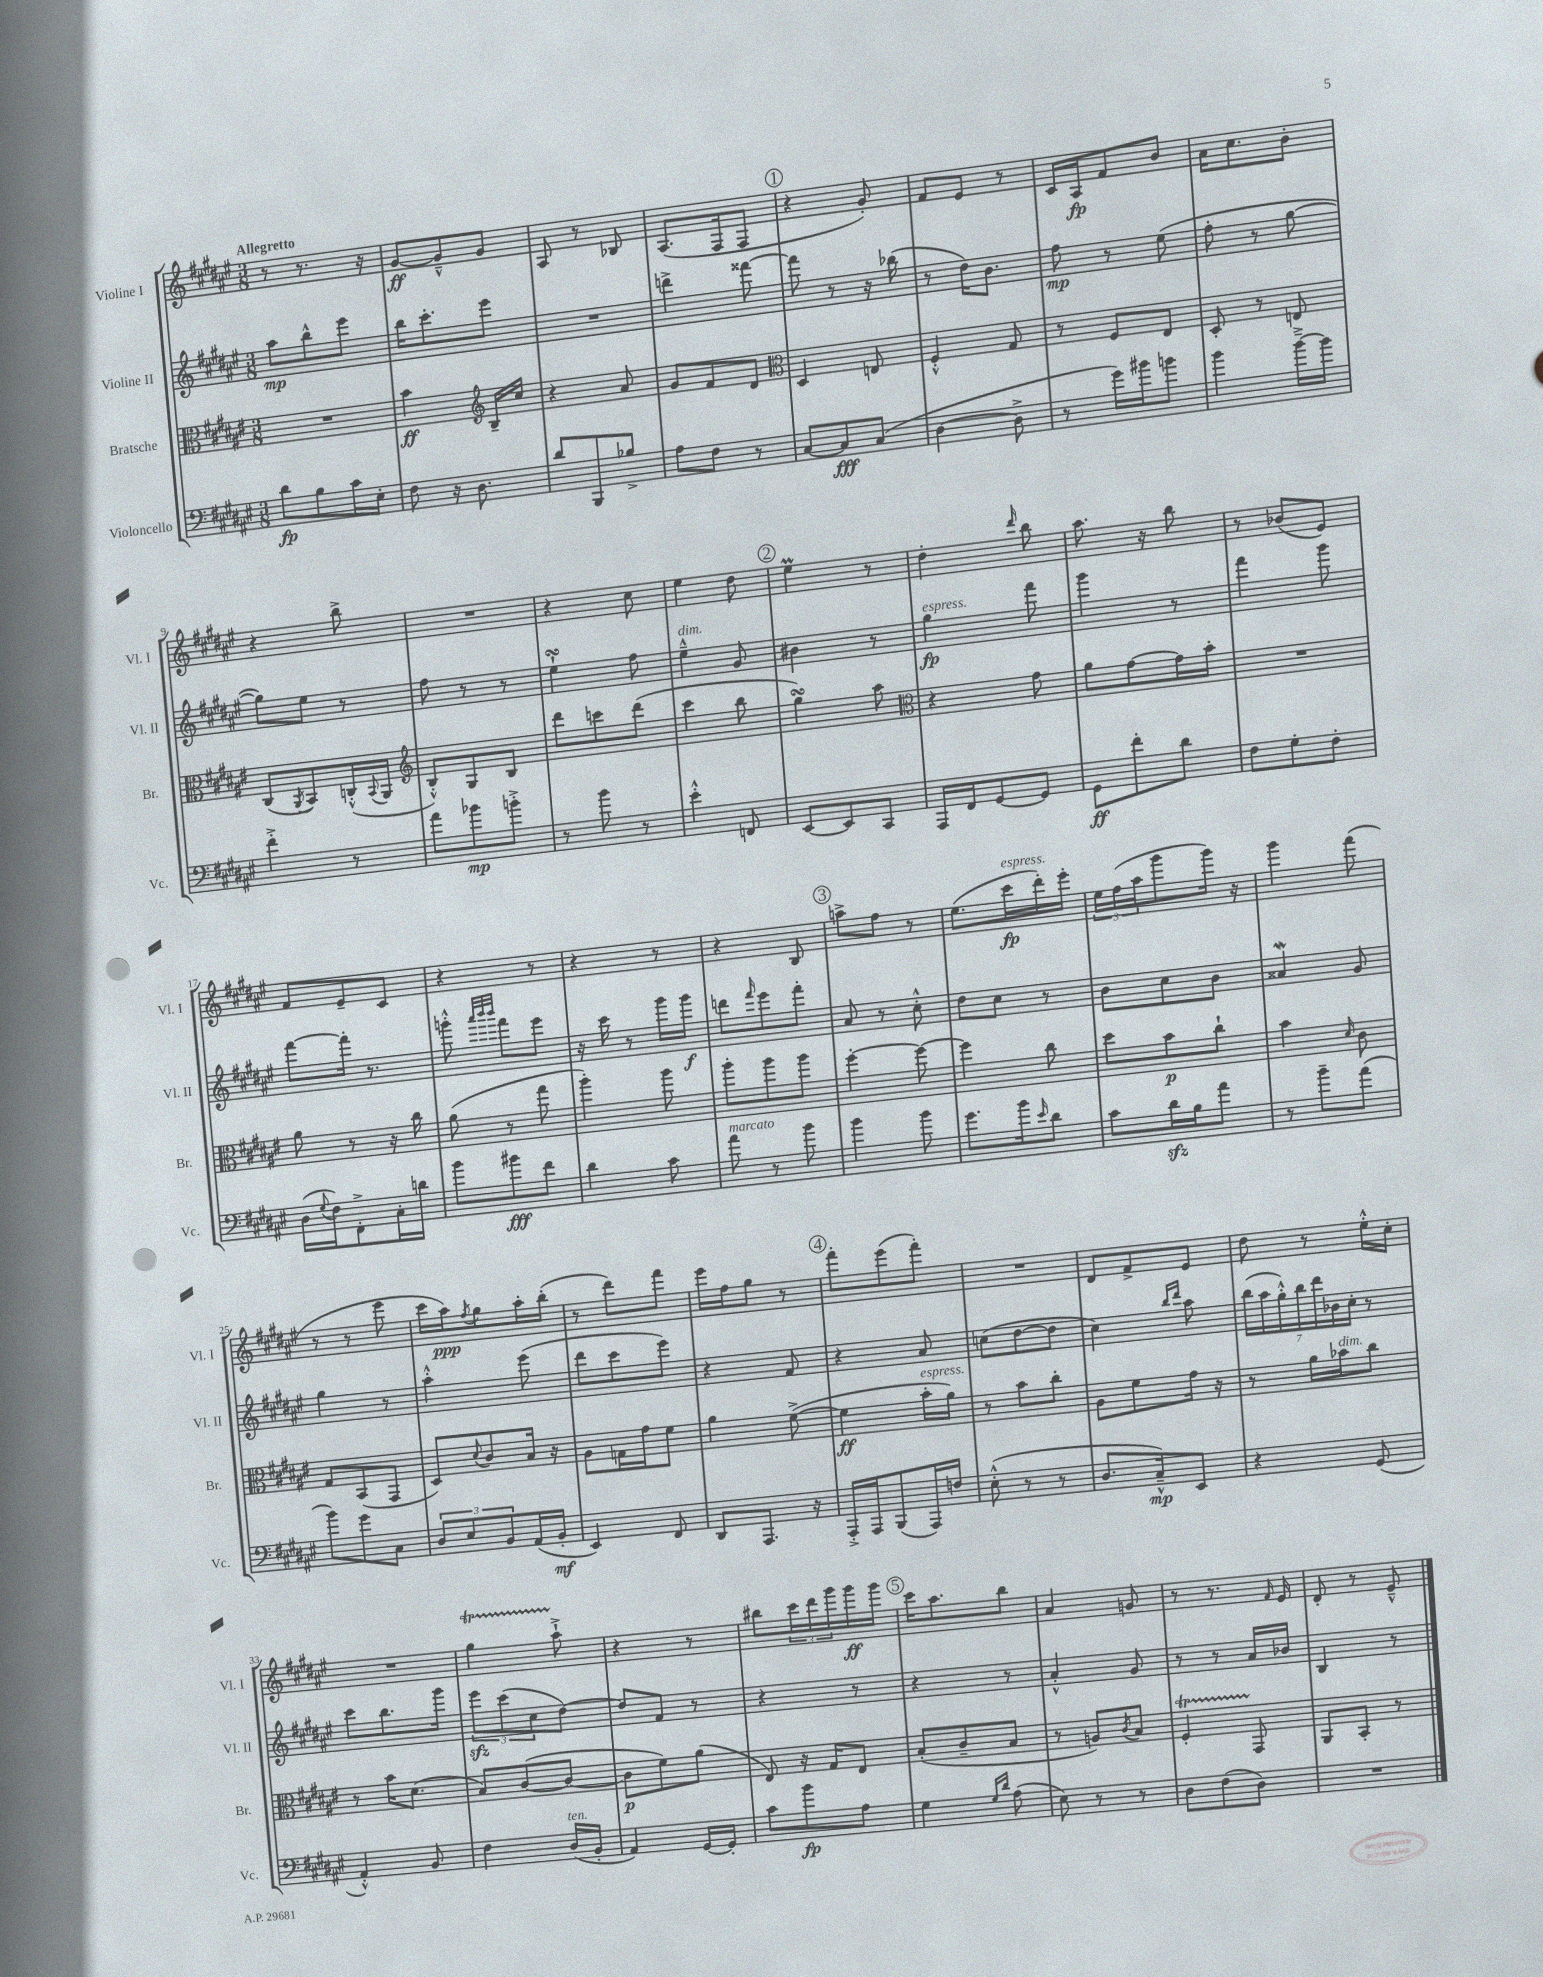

**kern	**dynam	**kern	**dynam	**kern	**dynam	**kern	**dynam
*part4	*part4	*part3	*part3	*part2	*part2	*part1	*part1
*staff4	*staff4	*staff3	*staff3	*staff2	*staff2	*staff1	*staff1
*I"Violoncello	*	*I"Bratsche	*	*I"Violine II	*	*I"Violine I	*
*I'Vc.	*	*I'Br.	*	*I'Vl. II	*	*I'Vl. I	*
*clefF4	*	*clefC3	*	*clefG2	*	*clefG2	*
*k[f#c#g#d#a#e#]	*	*k[f#c#g#d#a#e#]	*	*k[f#c#g#d#a#e#]	*	*k[f#c#g#d#a#e#]	*
*M3/8	*	*M3/8	*	*M3/8	*	*M3/8	*
=1	=1	=1	=1	=1	=1	=1	=1
!	!	!	!	!	!	!LO:TX:a:B:t=Allegretto	!
8d#\L	fp	4.r	.	8aa#\L	mp	8r	.
8B\	.	.	.	8bb^^\	.	8.r	.
16c#\L	.	.	.	8eee#\J	.	.	.
16E#'\JJ	.	.	.	.	.	16r	.
=2	=2	=2	=2	=2	=2	=2	=2
8F#\	.	4b\	ff	16bb\KL	.	[8g#/L	ff
.	.	.	.	8.ccc#'\	.	.	.
16r	.	.	.	.	.	8g#~^^/]	.
8.D#\	.	.	.	.	.	.	.
*	*	*clefG2	*	*	*	*	*
.	.	16B~/LL	.	8eee#\J	.	8g#/J	.
.	.	16cc#/JJ	.	.	.	.	.
=3	=3	=3	=3	=3	=3	=3	=3
8d#/L	.	4r	.	4.r	.	8A#/	.
8BBB/	.	.	.	.	.	8r	.
8B-X^/J	.	8a#/	.	.	.	8B-X/	.
=4	=4	=4	=4	=4	=4	=4	=4
8A#\L	.	8g#/L	.	4dddn^\	.	(8.A#/L	.
8F#\J	.	8f#/	.	.	.	.	.
.	.	.	.	.	.	16F#/k	.
8r	.	8d#/J	.	[8fff##X\	.	8F#/J	.
!!LO:REH:place=s1:t=1
=5	=5	=5	=5	=5	=5	=5	=5
*	*	*clefC3	*	*	*	*	*
[8C#/L	.	4D#/	.	8fff##\]	.	4r	.
8C#/]	fff	.	.	8r	.	.	.
(8C#/J	.	8En/	.	16r	.	8g#'/)	.
.	.	.	.	(16bb-X\	.	.	.
=6	=6	=6	=6	=6	=6	=6	=6
[4D#\	.	4F#'^^/	.	8r	.	8f#/L	.
.	.	.	.	16dd#\KL)	.	8e#/J	.
.	.	.	.	8.b\J	.	.	.
8D#^\]	.	8G#/	.	.	.	8r	.
=7	=7	=7	=7	=7	=7	=7	=7
8r	.	8r	.	8ff#\	mp	16c#/LL	.
.	.	.	.	.	.	16A#/J	fp
16g#\LL)	.	8F#/L	.	8r	.	8f#/	.
16b#X\J	.	.	.	.	.	.	.
8bn\J	.	8E#/J	.	(8ee#\	.	8b/J	.
=8	=8	=8	=8	=8	=8	=8	=8
4b\	.	8D#'/	.	8ff#'\	.	16a#\KL	.
.	.	.	.	.	.	8.cc#\	.
.	.	8r	.	8r	.	.	.
[16b~^\LL	.	8En/	.	[8gg#\	.	8b'\J	.
16b\JJ]	.	.	.	.	.	.	.
!!LO:LB:g=z
=9	=9	=9	=9	=9	=9	=9	=9
4f#'^\	.	(8C#/L	.	8gg#\L])	.	4r	.
.	.	8qAA#/	.	.	.	.	.
.	.	8BB/)	.	8ee#\J	.	.	.
8r	.	(16Cn'^^/L	.	8r	.	8bb^\	.
.	.	8qqBB/	.	.	.	.	.
.	.	16AA#/JJ	.	.	.	.	.
=10	=10	=10	=10	=10	=10	=10	=10
*	*	*clefG2	*	*	*	*	*
8a#\L	.	8B'^^/L)	.	8ff#\	.	4.r	.
8b-X\	mp	8G#/	.	8r	.	.	.
8bn'^\J	.	8B/J	.	8r	.	.	.
=11	=11	=11	=11	=11	=11	=11	=11
8r	.	8ddd#\L	.	4ee#sSsS`\	.	4r	.
8b\	.	8cccn\	.	.	.	.	.
8r	.	(8ddd#\J	.	8ff#\	.	8cc#\	.
=12	=12	=12	=12	=12	=12	=12	=12
!	!	!	!	!LO:TX:a:i:t=dim.	!	!	!
4e#'^^\	.	4ccc#\	.	4ee#~^^\	.	4ee#\	.
8FFn/	.	8bb\	.	8g#/	.	8dd#\	.
!!LO:REH:place=s1:t=2
=13	=13	=13	=13	=13	=13	=13	=13
[8EE#/L	.	4gg#sSSS\)	.	4b#X\	.	4ee#m\	.
8EE#/]	.	.	.	.	.	.	.
8CC#/J	.	8aa#\	.	8r	.	8r	.
=14	=14	=14	=14	=14	=14	=14	=14
*	*	*clefC3	*	*	*	*	*
!	!	!	!	!LO:TX:a:i:t=espress.	!	!	!
16AAA#/LL	.	4r	.	4gg#\	fp	4dd#'\	.
16FF#/J	.	.	.	.	.	.	.
[8GG#/	.	.	.	.	.	.	.
.	.	.	.	.	.	16qqddd#/	.
8GG#/J]	.	8g#\	.	8fff#\	.	8bb\	.
=15	=15	=15	=15	=15	=15	=15	=15
8GG#\L	ff	8a#\L	.	4ggg#\	.	8.aa#\	.
8f#'\	.	[8g#\	.	.	.	.	.
.	.	.	.	.	.	16r	.
8d#\J	.	16g#\L]	.	8r	.	8bb\	.
.	.	16b'\JJ	.	.	.	.	.
=16	=16	=16	=16	=16	=16	=16	=16
8F#\L	.	4.r	.	4fff#\	.	8r	.
8G#'\	.	.	.	.	.	(8b-X/L	.
8F#'\J	.	.	.	8ggg#\	.	8e#/J)	.
!!LO:LB:g=z
=17	=17	=17	=17	=17	=17	=17	=17
(16D#\LL	.	8a#\	.	[8fff#\L	.	8f#/L	.
8qqG#/	.	.	.	.	.	.	.
16F#\J)	.	.	.	.	.	.	.
8FF#'^\	.	8r	.	16fff#'\Jk]	.	8e#~/	.
.	.	.	.	8.r	.	.	.
16C#'\L	.	16r	.	.	.	8c#/J	.
16dn\JJ	.	16cc#\	.	.	.	.	.
=18	=18	=18	=18	=18	=18	=18	=18
8b\L	.	(8a#\	.	8gggn'^^\	.	4r	.
.	.	.	.	32qqaaa#/LLL	.	.	.
.	.	.	.	32qqbbb/	.	.	.
.	.	.	.	32qqbbb/JJJ	.	.	.
8b#X\	fff	8r	.	8fff#\L	.	.	.
8f#\J	.	8gg#\	.	8eee#\J	.	8r	.
=19	=19	=19	=19	=19	=19	=19	=19
4d#\	.	4aa#'\)	.	16r	.	4r	.
.	.	.	.	16ccc#\	.	.	.
.	.	.	.	8r	.	.	.
8c#\	.	8aa#\	.	16ggg#\LL	.	8r	.
.	.	.	.	16ggg#\JJ	f	.	.
=20	=20	=20	=20	=20	=20	=20	=20
!LO:TX:a:i:t=marcato	!	!	!	!	!	!	!
8a#\	.	8aa#'\L	.	8dddn\L	.	4r	.
.	.	.	.	16qqfff#/	.	.	.
8r	.	8aa#\	.	8eee#\	.	.	.
8b\	.	8aa#\J	.	8fff#'\J	.	8B/	.
!!LO:REH:place=s1:t=3
=21	=21	=21	=21	=21	=21	=21	=21
4b\	.	[4ff#'\	.	8a#/	.	8aan^\L	.
.	.	.	.	8r	.	8ff#\J	.
8b\	.	8ff#\_	.	8cc#'^^\	.	8r	.
=22	=22	=22	=22	=22	=22	=22	=22
8.g#\L	.	4ff#\]	.	8dd#\L	.	(8.ee#\L	.
.	.	.	.	8cc#\J	.	.	.
!	!	!	!	!	!	!LO:TX:a:i:t=espress.	!
16b\k	.	.	.	.	.	16ccc#\L	fp
16qqe#/	.	.	.	.	.	.	.
8d#\J	.	8cc#\	.	8r	.	16ddd#'\)	.
.	.	.	.	.	.	16eee#'\JJ	.
=23	=23	=23	=23	=23	=23	=23	=23
8c#\L	.	8dd#\L	.	8b\L	.	24ee#\LL	.
.	.	.	.	.	.	(24ff#\	.
.	.	.	.	.	.	24aa#\J	.
16d#zz\L	.	8b\	p	8cc#\	.	8ggg#\	.
16B\J	.	.	.	.	.	.	.
8a#\J	.	8cc#`\J	.	8b\J	.	16ggg#\Jk)	.
.	.	.	.	.	.	16r	.
=24	=24	=24	=24	=24	=24	=24	=24
8r	.	4b\	.	4a##XW/	.	4ggg#\	.
8b~\L	.	.	.	.	.	.	.
.	.	16qqd#/	.	.	.	.	.
(8a#\J	.	8c#\	.	8g#/	.	(8fff#\	.
!!LO:LB:g=z
=25	=25	=25	=25	=25	=25	=25	=25
8b\L)	.	8G#/L	.	4gg#\	.	8r	.
8g#\	.	(8BB/	.	.	.	8r	.
8C#\J	.	8GG#/J	.	8r	.	8eee#\	.
=26	=26	=26	=26	=26	=26	=26	=26
12D#/L	.	8D#/L)	.	4aa#'^^\	.	16ccc#\LL	.
.	.	.	.	.	.	16aa#\J)	ppp
12E#/	.	.	.	.	.	.	.
.	.	8qqd#/	.	.	.	8qff#/	.
.	.	8c#/	.	.	.	8gg#\	.
12BB/	.	.	.	.	.	.	.
(16AA#/L	.	16B/Jk	.	(8eee#\	.	16aa#'\L	.
16BB'/JJ	mf	16r	.	.	.	(16bb'\JJ	.
=27	=27	=27	=27	=27	=27	=27	=27
4EE#/)	.	8A#\L	.	8ddd#\L	.	8r	.
.	.	16Gn\L	.	8ccc#\	.	8ddd#\L)	.
.	.	16g#\J	.	.	.	.	.
8FF#/	.	8f#\J	.	8eee#\J)	.	8fff#\J	.
=28	=28	=28	=28	=28	=28	=28	=28
8DD#/L	.	4a#\	.	4r	.	16eee#\LL	.
.	.	.	.	.	.	16ff#\J	.
8.AAA#/J	.	.	.	.	.	8gg#\J	.
.	.	([8f#^\	.	8f#/	.	8r	.
16r	.	.	.	.	.	.	.
!!LO:REH:place=s1:t=4
=29	=29	=29	=29	=29	=29	=29	=29
16AAA#'^/LL	.	4f#\]	ff	4r	.	8fff#'\L	.
16AAA#/J	.	.	.	.	.	.	.
(8BBB/	.	.	.	.	.	(8eee#\	.
!	!	!LO:TX:a:i:t=espress.	!	!	!	!	!
16AAA#/L)	.	16b'\LL	.	8a#/	.	8fff#'\J)	.
16Fn/JJ	.	16a#\JJ)	.	.	.	.	.
=30	=30	=30	=30	=30	=30	=30	=30
(8E#'^^\	.	8r	.	(8ccn\L	.	4.r	.
8r	.	8b\L	.	[8dd#\	.	.	.
8r	.	8cc#'\J	.	8dd#\J]	.	.	.
=31	=31	=31	=31	=31	=31	=31	=31
8.D#/L	.	8A#\L	.	4cc#\)	.	8d#/L	.
.	.	8f#\	.	.	.	8f#^/	.
16C#~^^/k)	mp	.	.	.	.	.	.
.	.	.	.	16qqbb/LL	.	.	.
.	.	.	.	16qqddd#/JJ	.	.	.
8EE#/J	.	16g#\Jk	.	8aa#\	.	8e#/J	.
.	.	16r	.	.	.	.	.
=32	=32	=32	=32	=32	=32	=32	=32
4r	.	8r	.	(28bb\LL	.	8dd#\	.
.	.	.	.	28aa#\	.	.	.
.	.	.	.	28gg#'^^\)	.	.	.
.	.	.	.	28bb\	.	.	.
.	.	16a#\LL	.	.	.	8r	.
.	.	.	.	28ddd#\	.	.	.
.	.	.	.	28b-X\	.	.	.
!	!	!LO:TX:a:i:t=dim.	!	!	!	!	!
.	.	16b-X\J	.	.	.	.	.
.	.	.	.	28cc#'\JJ	.	.	.
(8GG#/	.	8cc#\J	.	8r	.	16ee#'^^\LL	.
.	.	.	.	.	.	16cc#'\JJ	.
!!LO:LB:g=z
=33	=33	=33	=33	=33	=33	=33	=33
4AA#'^^/)	.	8r	.	8ccc#\L	.	4.r	.
.	.	16b\KL	.	8.bb\	.	.	.
.	.	(8.d#\J	.	.	.	.	.
8BB/	.	.	.	.	.	.	.
.	.	.	.	16ggg#\Jk	.	.	.
=34	=34	=34	=34	=34	=34	=34	=34
4F#\	.	8B/L)	.	12eee#zz\L	.	4gg#T\	.
.	.	.	.	(12ccc#\	.	.	.
.	.	([8c#/	.	.	.	.	.
.	.	.	.	12cc#\	.	.	.
!LO:TX:a:i:t=ten.	!	!	!	!	!	!	!
(16D#/LL	.	8c#/J_	.	[8dd#\J)	.	8aa#`^\	.
16BB'/JJ	.	.	.	.	.	.	.
=35	=35	=35	=35	=35	=35	=35	=35
4AA#/)	.	8c#\L]	p	8dd#/L]	.	4r	.
.	.	8f#\)	.	8f#/J	.	.	.
[16GG#/LL	.	(8a#\J	.	8r	.	8r	.
16GG#'/JJ]	.	.	.	.	.	.	.
=36	=36	=36	=36	=36	=36	=36	=36
8c#\L	.	8E#/)	.	4r	.	8bb#X\L	.
8b\	fp	16r	.	.	.	24ccc#\L	.
.	.	.	.	.	.	24ddd#\	.
.	.	16G#/KL	.	.	.	.	.
.	.	.	.	.	.	24ggg#\	.
8A#\J	.	8E#/J	.	8r	.	16ggg#\	ff
.	.	.	.	.	.	16ggg#\JJ	.
!!LO:REH:place=s1:t=5
=37	=37	=37	=37	=37	=37	=37	=37
4G#\	.	(8B'/L	.	4r	.	16ccc#\KL	.
.	.	.	.	.	.	8.aa#\	.
.	.	8c#~/	.	.	.	.	.
16qqG#/LL	.	.	.	.	.	.	.
16qqd#/JJ	.	.	.	.	.	.	.
(8A#\	.	8B/J	.	8r	.	8bb\J	.
=38	=38	=38	=38	=38	=38	=38	=38
8E#\)	.	8r	.	4a#'^^/	.	4a#/	.
8r	.	8An/L)	.	.	.	.	.
.	.	8qc#/	.	.	.	.	.
8r	.	8B/J	.	8g#/	.	8gn/	.
=39	=39	=39	=39	=39	=39	=39	=39
8D#\L	.	4F#T'/	.	8r	.	8r	.
(8F#\	.	.	.	8r	.	8.r	.
8D#\J)	.	8GG#/	.	16a#/LL	.	.	.
.	.	.	.	.	.	16qqf#/	.
.	.	.	.	16b-X/JJ	.	16e#/	.
=40	=40	=40	=40	=40	=40	=40	=40
4.r	.	8AA#/L	.	4B/	.	8d#'/	.
.	.	8BB'/J	.	.	.	8r	.
.	.	8r	.	8r	.	8e#~^^/	.
==	==	==	==	==	==	==	==
*-	*-	*-	*-	*-	*-	*-	*-
